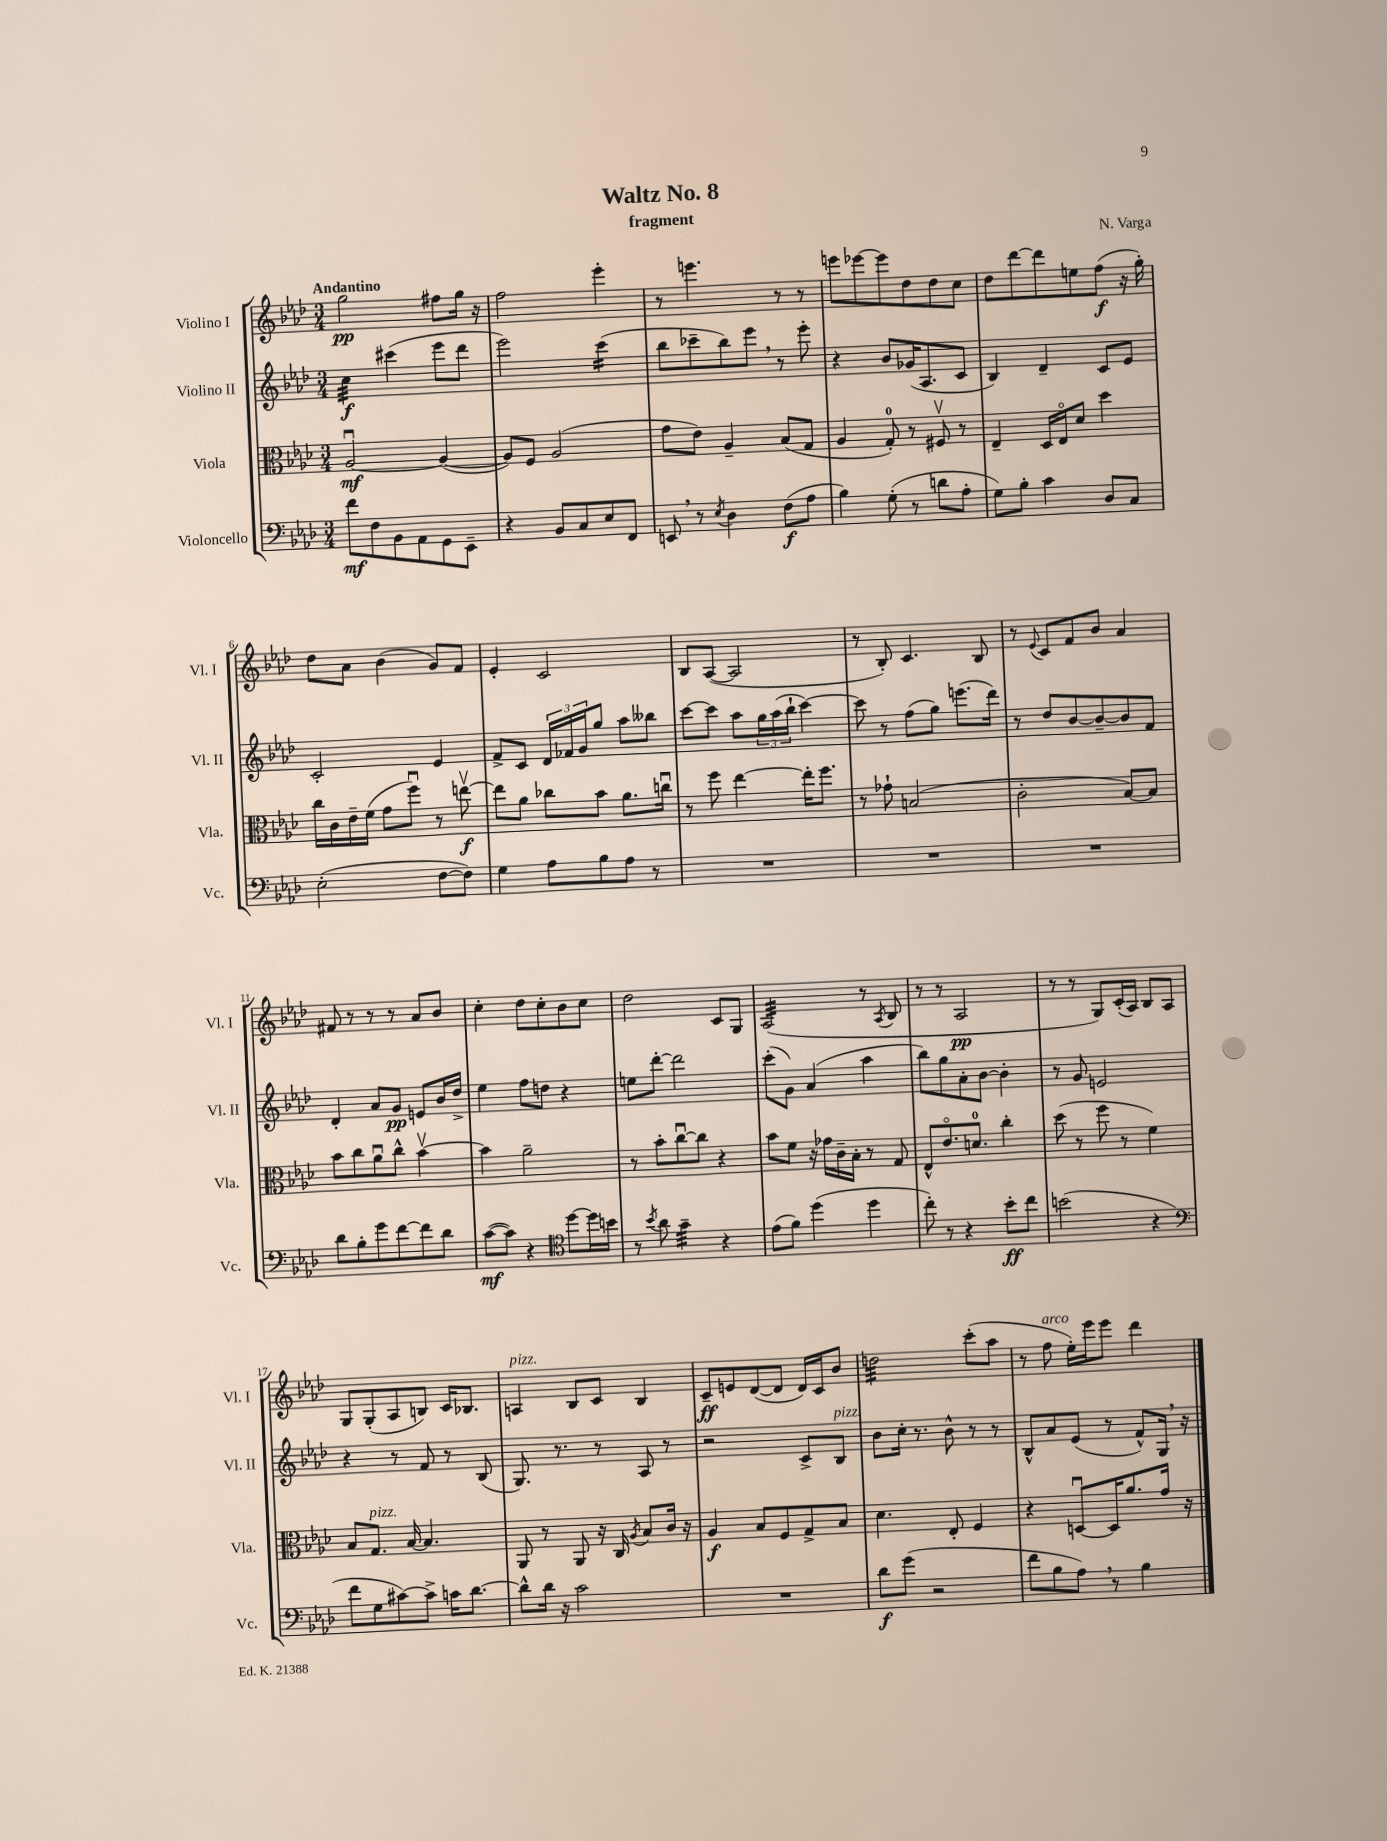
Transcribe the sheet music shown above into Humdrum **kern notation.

**kern	**kern	**kern	**kern
*staff4	*staff3	*staff2	*staff1
*clefF4	*clefC3	*clefG2	*clefG2
*k[b-e-a-d-]	*k[b-e-a-d-]	*k[b-e-a-d-]	*k[b-e-a-d-]
*M3/4	*M3/4	*M3/4	*M3/4
8f\L	[2A-u/	4cc\	2gg\
8F\	.	.	.
8BB-\	.	(4ccc#\	.
8AA-\	.	.	.
8GG\	(4A-/_	8eee-\L	8ff#\L
8EE-~\J	.	8ddd-\J	16gg\Jk
.	.	.	16r
=	=	=	=
4r	8A-/]L)	2eee-\)	2ff\
.	8F/J	.	.
8BB-/L	(2A-/	.	.
8C/	.	.	.
8E-/	.	(4ccc\	4eee-'\
8FF/J	.	.	.
=	=	=	=
8EE/	8g\L	8bb-\L	8r
8r	8e-\J)	8ccc-~\	4.eee\
8qE-/	.	.	.
4D-\	4A-~/	8bb-\)	.
.	.	8eee-\J	.
(8F\L	(8B-/L	8r	8r
8A-\J	8G/J	8eee-'\	8r
=	=	=	=
4B-\)	4A-/	4r	8eee\L
.	.	.	[8eee-\
(8G'\	8G'/)	8b-/L	8eee-\]
8r	8r	(16g-/K	8dd-\
.	.	8.A-/	.
8d\L	8F#v/	.	8dd-\
8A-'\J	8r	8c/J	8cc\J
=	=	=	=
8G\L)	4E-~/	4B-/)	8dd-\L
8B-'\J	.	.	[8ddd-\
4c\	16D-/LL	4d-~/	8ddd-\]
.	16E-o/J	.	.
.	8d-/J	.	8ee\
8D-/L	4dd-\	8c/L	(8ff\J
8C/J	.	8e-/J	16r
.	.	.	16gg'\)
=	=	=	=
(2E-'\	16cc\LL	2c'/	8dd-\L
.	16c\	.	.
.	16e-~\	.	8a-\J
.	(16f\JJ	.	.
.	8g\L	.	(4b-\
.	8ffu\J)	.	.
[8F\L	8r	4e-/	8g/L)
8F\]J)	[8eev\	.	8f/J
=	=	=	=
4G\	8ee\]L	8f^/L	4e-'/
.	8a-\J	8c/J	.
8A-\L	8cc-\L	24d-/LL	2c/
.	.	24f-/	.
.	.	24g/J	.
8B-\	8b-\J	8gg/J	.
8A-\J	8.a-\L	8aa-\L	.
8r	.	8bb--\J	.
.	16ccu\Jk	.	.
=	=	=	=
2.r	8r	[8ccc\L	8B-/L
.	8ff\	8ccc\]J	([8A-/J
.	[4ee-\	8aa-\L	2A-/]
.	.	24gg\L	.
.	.	(24aa-\	.
.	.	24bb-`\JJ	.
.	16ee-'\]LK	[4ccc\)	.
.	8.ff\J	.	.
=	=	=	=
2.r	8r	8ccc\]	8r
.	8g-`\	8r	8B-'/)
.	(2B/	(8ff\L	4.c/
.	.	8gg\J)	.
.	.	(8.eee\L	.
.	.	.	8B-/
.	.	16ddd-\Jk)	.
=	=	=	=
2.r	2c'\	8r	8r
.	.	.	8qqe-/
.	.	8dd-/L	8c/L
.	.	[8b-/	8f/
.	.	8b-~/_	8b-/J
.	[8B-/L)	8b-/]	4a-/
.	8B-/]J	8f/J	.
=	=	=	=
8d-\L	8b-\L	4d-'/	8f#/
8B-'\	8cc\	.	8r
8g\	8a-u\	8a-/L	8r
[8f\	8cc^^\J	8g/J	8r
8f\]	[4b-v\	8e/L	8a-/L
8d-\J	.	16b-/L	8b-/J
.	.	16dd-^/JJ	.
=	=	=	=
([8c\L	4b-\]	4ee-\	4cc'\
8c\]J)	.	.	.
4r	2a-~\	8ff\L	8dd-\L
.	.	8dd\J	8cc'\
*clefC4	*	*	*
[8dd-\L	.	4r	8b-\
16dd-\]L	.	.	8cc\J
16b\JJ	.	.	.
=	=	=	=
8r	8r	8ee\L	2dd-\
8qb-/	.	.	.
8a-\	8b-'\L	[8ddd-'\J	.
4g~\	[8ccu\	2ddd-\]	.
.	8cc\]J	.	.
4r	4r	.	8c/L
.	.	.	8G/J
=	=	=	=
(8e-\L	8b-\L	(8ccc'\L	(2A-/
8f\J)	8f\J	8g\J)	.
(4dd-\	16r	(4a-/	.
.	16g-\LL	.	.
.	16c~\	.	.
.	16B-'\JJ	.	.
4dd-\	8r	4aa-\	8r
.	.	.	8qA-/
.	8G/	.	8B-/
=	=	=	=
8cc'\)	8E-^^/L	8bb-\L)	8r
8r	8.e-o/	8gg\	8r
4r	.	8a-'\	2A-/
.	8.d/J	.	.
.	.	[8b-\J	.
8b-'\L	4cc'\	4b-'\]	.
8cc\J	.	.	.
=	=	=	=
(2b\	(8dd-\	8r	8r
.	8r	8g/	8r
.	8ff\	2e/	8G/L)
.	8r	.	(16c'/L
.	.	.	16A-/JJ)
4r	4f\)	.	8B-/L
.	.	.	8A-/J
=	=	=	=
*clefF4	*	*	*
8f\L	8B-/L	4r	8G/L
8G\	8.G/J	.	(8G'/
[8c#\)	.	8r	8A-/
.	[16B-/	.	.
8c#^\]J	4.B-/]	8f/	8B/J)
16c\LK	.	8r	16c/LK
[8.d-\J	.	.	8.B-/J
.	.	(8B-/	.
=	=	=	=
8d-^^\]L	8AA-/	8.G/)	4A/
16d-\Jk	8r	.	.
16r	.	8.r	.
2c\	8AA-/	.	8B-/L
.	16r	8r	8c/J
.	16C/	.	.
.	8qA-/	.	.
.	8B-/L	8A-/	4B-/
.	16c/Jk	8r	.
.	16r	.	.
=	=	=	=
2.r	4A-/	2r	8c~/L
.	.	.	8e/
.	8B-/L	.	([8d-/
.	8F/	.	8d-/]J
.	8G^/	8c^/L	16d-/LL)
.	.	.	16c/J
.	8B-/J	8B-/J	8b-/J
=	=	=	=
8d-\L	4.d-\	8b-\L	2dd\
(8g\J	.	16cc'\Jk	.
.	.	8.r	.
2r	.	.	.
.	8E-'/	8b-^^\	.
.	4F/	8r	(8ccc'\L
.	.	8r	8aa-\J
=	=	=	=
8f\L	4r	8B-^^/L	8r
8B-\	.	8a-/	8ff\
8A-\J)	[8Du/L	(8e-/J	16ee-'\LL)
.	.	.	16eee-\J
8r	16D/]K	8r	8eee-\J
.	8.a-/	.	.
4B-\	.	8f^^/L)	4ddd-\
.	16g/Jk	16G/Jk	.
.	16r	16r	.
==	==	==	==
*-	*-	*-	*-
